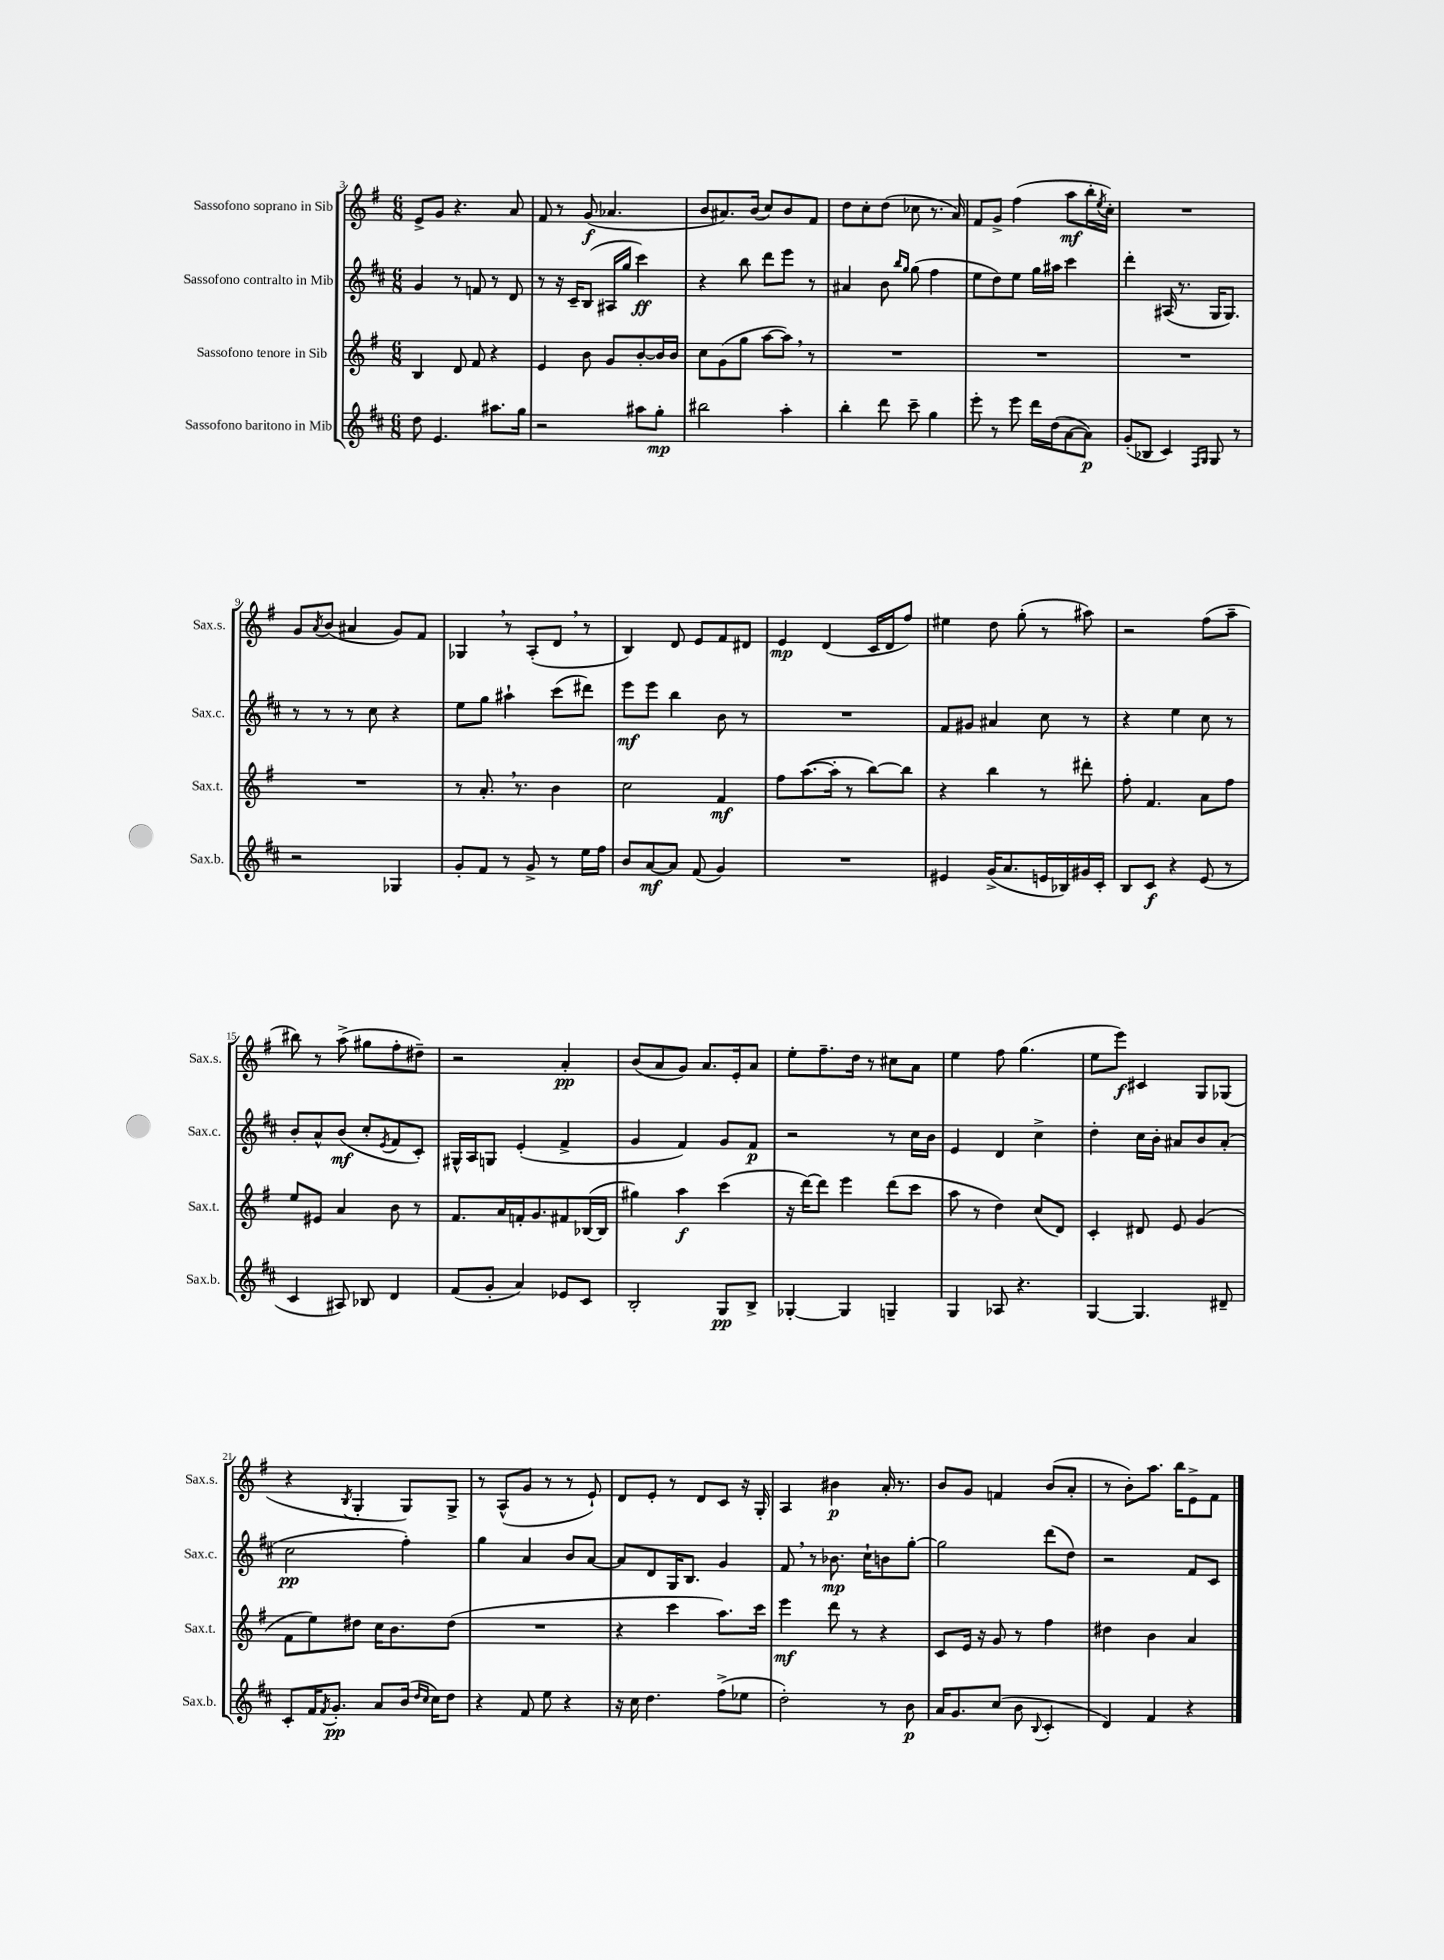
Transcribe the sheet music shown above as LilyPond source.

<<
\new StaffGroup <<
\new Staff = "s0" \with { instrumentName = "Sassofono soprano in Sib" shortInstrumentName = "Sax.s." } {
    \clef treble \key g \major \numericTimeSignature \time 6/8
    e'8-> g'8 r4. a'8 |
    fis'8 r8 g'8\f( aes'4. |
    b'8 ais'8.) b'16( c''8) b'8 fis'8 |
    d''8 c''8-. d''8( ces''8 r8. a'16) |
    fis'8 g'8-> fis''4( a''8\mf b''16-. \acciaccatura { e''8 } c''16-.) |
    R2. |
    g'8 \acciaccatura { a'8 } b'8( ais'4 g'8) fis'8 |
    ges4 \breathe r8 a8-.( d'8 \breathe r8 |
    b4) d'8 e'8 fis'8 dis'8 |
    e'4\mp d'4( c'16 d'16 fis''8) |
    eis''4 d''8 g''8-.( r8 ais''8) |
    r2 fis''8( a''8-- |
    bis''8) r8 a''8->( gis''8 fis''8-. dis''8--) |
    r2 a'4-.\pp |
    b'8( a'8 g'8) a'8. e'16-. a'8 |
    e''8-. fis''8.-- d''16 r8 cis''8 a'8 |
    e''4 fis''8 g''4.( |
    e''8 e'''8\f) cis'4 g8 ges8( |
    r4 \acciaccatura { b8 } g4-. g8) g8-> |
    r8 a8-^( g'8 r8 r8 e'8-!) |
    d'8 e'8-. r8 d'8 c'8 r16 g16-. |
    a4 bis'4\p a'16-. r8. |
    b'8 g'8 f'4 b'8( a'8-. |
    r8 b'8-.) a''8. b''16 e'8-> fis'8 \bar "|." |
}
\new Staff = "s1" \with { instrumentName = "Sassofono contralto in Mib" shortInstrumentName = "Sax.c." } {
    \clef treble \key d \major \numericTimeSignature \time 6/8
    g'4 r8 f'8 r8 d'8 |
    r8 r16 cis'16-- b8( ais16 g''16 cis'''4\ff) |
    r4 b''8 d'''8 e'''8 r8 |
    ais'4 b'8 \grace { b''16 g''16 } g''8( fis''4 |
    e''8 d''8) e''8 g''16 ais''16 cis'''4 |
    d'''4-. ais16( r8. g16 g8.) |
    r8 r8 r8 cis''8 r4 |
    e''8 g''8 ais''4-! cis'''8( dis'''8) |
    e'''8\mf e'''8 b''4 b'8 r8 |
    R2. |
    fis'8 gis'8 ais'4 cis''8 r8 |
    r4 e''4 cis''8 r8 |
    b'8-. a'8-^ b'8\mf( cis''8-. \acciaccatura { e'8 } fis'8 cis'8-.) |
    gis16-^ a16 g8 e'4-.( fis'4-> |
    g'4 fis'4) g'8 fis'8\p |
    r2 r8 cis''16 b'16 |
    e'4 d'4 cis''4-> |
    d''4-. cis''16 b'16-. ais'8 b'8 ais'8-.( |
    cis''2\pp fis''4-.) |
    g''4 a'4 b'8 a'8~ |
    a'8 d'8 g16 b8. g'4 |
    fis'8 \breathe r8 bes'8.\mp cis''16-! b'8 g''8~-. |
    g''2 d'''8( d''8) |
    r2 fis'8 cis'8 \bar "|." |
}
\new Staff = "s2" \with { instrumentName = "Sassofono tenore in Sib" shortInstrumentName = "Sax.t." } {
    \clef treble \key g \major \numericTimeSignature \time 6/8
    b4 d'8 fis'8 r4 |
    e'4 b'8 g'8 b'8~-. b'16 b'16 |
    c''8 g'8( g''8 a''8~ a''8) \breathe r8 |
    R2. |
    R2. |
    R2. |
    R2. |
    r8 a'8.-. \breathe r8. b'4 |
    c''2 fis'4\mf |
    fis''8 a''8.~( a''16-. r8 b''8~) b''8 |
    r4 b''4 r8 dis'''8-. |
    fis''8-. fis'4. a'8 fis''8 |
    e''8 eis'8 a'4 b'8 r8 |
    fis'8. a'16 f'16-. g'8. fis'8 bes16~( bes16 |
    gis''4) a''4\f c'''4( |
    r16 d'''16~) d'''8 e'''4 d'''8( c'''8 |
    a''8 r8 d''4) c''8( d'8) |
    c'4-. dis'8 e'8 g'4( |
    fis'8 e''8) dis''8 c''16 b'8. dis''8( |
    R2. |
    r4 c'''4 a''8.) c'''16 |
    e'''4\mf d'''8 r8 r4 |
    c'8 e'16 r16 g'8 r8 fis''4 |
    dis''4 b'4 a'4 \bar "|." |
}
\new Staff = "s3" \with { instrumentName = "Sassofono baritono in Mib" shortInstrumentName = "Sax.b." } {
    \clef treble \key d \major \numericTimeSignature \time 6/8
    d''8 e'4. ais''8. g''16 |
    r2 ais''8 g''8-.\mp |
    bis''2 a''4-. |
    b''4-. d'''8 cis'''8-- g''4 |
    e'''8-. r8 e'''8 d'''16 d''16( a'8~ a'8\p) |
    g'8-.( bes8 cis'4) \grace { fis16 g16 } g8 r8 |
    r2 ges4 |
    g'8-. fis'8 r8 g'8-> r8 e''16 fis''16 |
    b'8 a'8~\mf a'8 fis'8( g'4) |
    R2. |
    eis'4 g'16->( a'8. e'16 bes16) gis'16 cis'16-. |
    b8 cis'8\f r4 e'8( r8 |
    cis'4 ais8) bes8 d'4 |
    fis'8( g'8-. a'4) ees'8 cis'8 |
    b2-. g8\pp b8-> |
    ges4~-. ges4 g4-- |
    g4 aes8 r4. |
    g4~ g4. dis'8-- |
    cis'8-. fis'16 \acciaccatura { fis'8 } g'8.-.\pp a'8 b'16( \grace { d''16 cis''16 } cis''16) d''8 |
    r4 fis'8 e''8 r4 |
    r16 cis''16 d''4. fis''8->( ees''8 |
    d''2-.) r8 b'8\p |
    a'16 g'8. cis''8( b'8 \appoggiatura { b8 } cis'4-. |
    d'4) fis'4 r4 \bar "|." |
}
>>
>>
\layout { \context { \Score currentBarNumber = #3 } }
